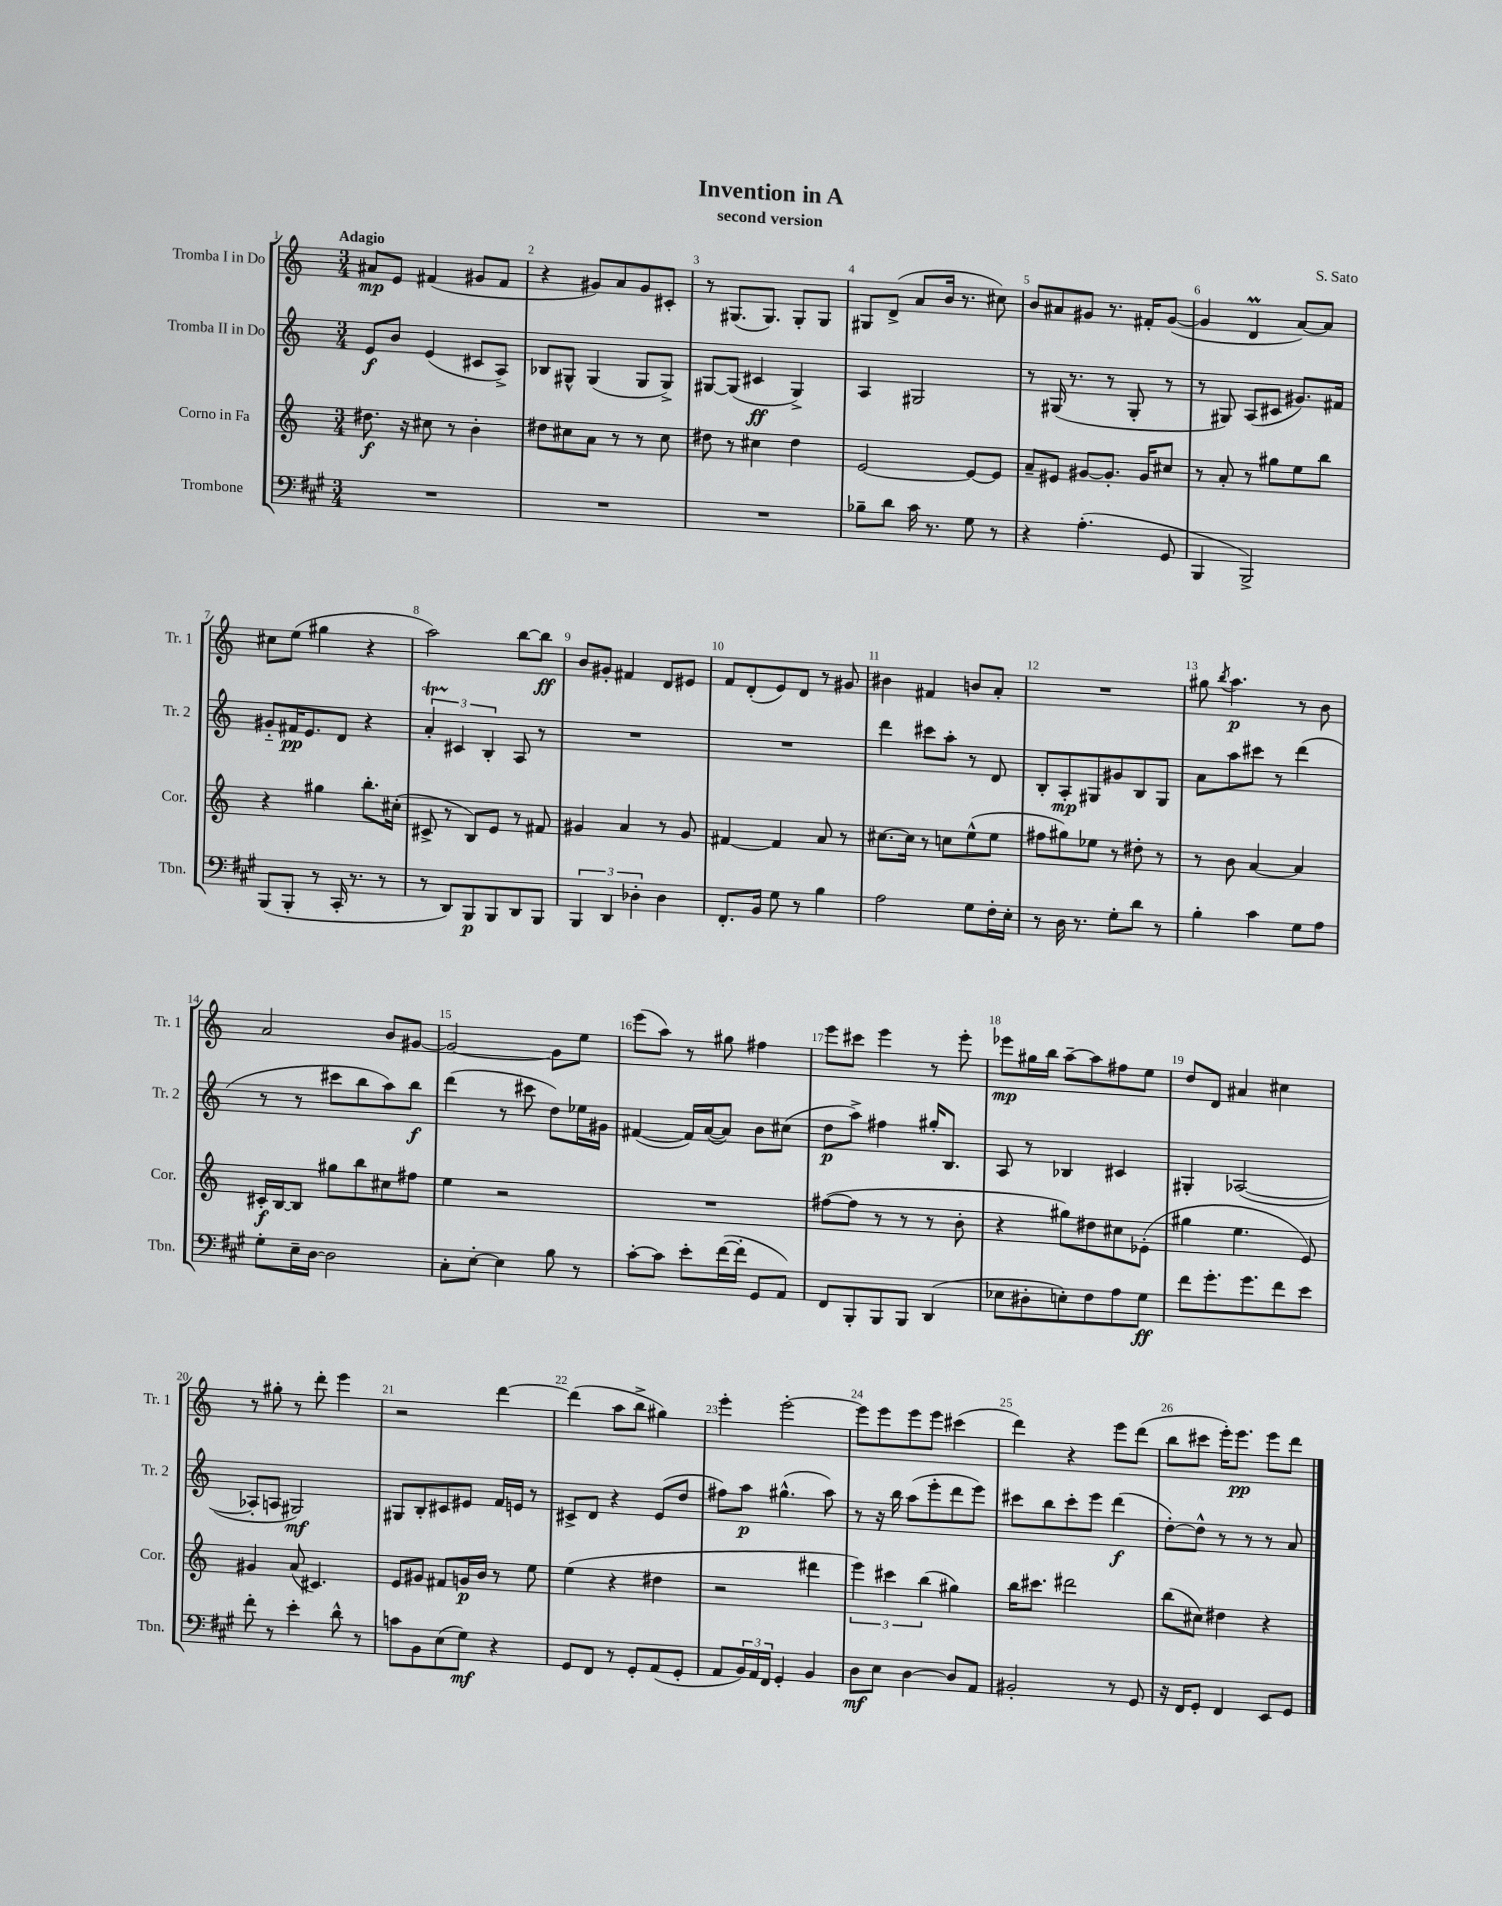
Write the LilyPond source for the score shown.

\header { title = "Invention in A" composer = "S. Sato" subtitle = "second version" }
<<
\new StaffGroup <<
\new Staff = "s0" \with { instrumentName = "Tromba I in Do" shortInstrumentName = "Tr. 1" } {
    \clef treble \key c \major \numericTimeSignature \time 3/4 \tempo "Adagio"
    ais'8\mp e'8 fis'4( gis'8 fis'8 |
    r4 gis'8) a'8 gis'8 cis'8-. |
    r8 gis8.( gis8.) gis8-. gis8 |
    gis8 d'8->( a'8 b'16 r8. cis''8) |
    b'8 ais'8 gis'8 r8. fis'16-. gis'8~( |
    gis'4 d'4\prall a'8~) a'8 |
    cis''8 e''8( gis''4 r4 |
    a''2) b''8~ b''8\ff |
    b'8 gis'8-. fis'4 d'8 eis'8 |
    f'8 d'8-.( e'8) d'8 r8 gis'8 |
    bis'4 fis'4 b'8 a'8-. |
    R2. |
    gis''8 \acciaccatura { b''8 } a''4.\p r8 b'8 |
    a'2 b'8 gis'8~ |
    gis'2~ gis'8 e''8 |
    e'''8( a''8) r8 gis''8 fis''4 |
    e'''8 cis'''8 e'''4 r8 e'''8-. |
    ees'''8\mp gis''16 b''16 a''8~-- a''8 fis''8 e''8 |
    d''8 d'8 ais'4 cis''4 |
    r8 gis''8-. r8 d'''8-. e'''4 |
    r2 d'''4~ |
    d'''4( a''8 b''8-> gis''4) |
    e'''4-. e'''2~-. |
    e'''8 e'''8 e'''8 e'''8 cis'''4( |
    d'''4) r4 e'''8 d'''8( |
    b''8 cis'''8 e'''16-.) e'''8.\pp e'''8 d'''8 \bar "|." |
}
\new Staff = "s1" \with { instrumentName = "Tromba II in Do" shortInstrumentName = "Tr. 2" } {
    \clef treble \key c \major \numericTimeSignature \time 3/4
    e'8\f b'8 e'4( cis'8 a8->) |
    bes8 gis8-^ gis4( gis8 gis8->) |
    gis8~ gis8( cis'4\ff gis4->) |
    a4 gis2 |
    r8 gis16( r8. r8 gis8-. r8 |
    r8 gis8) a8( cis'8 gis'8.) fis'16 |
    gis'8-_ fis'16\pp e'8. d'8 r4 |
    \tuplet 3/2 { a'4-.\startTrillSpan cis'4\stopTrillSpan b4-. } a8 r8 |
    R2. |
    R2. |
    d'''4 cis'''8 a''8-. r8 d'8 |
    b8-. a8-.\mp gis8 gis'8 b8 gis8 |
    a'8 a''8 cis'''8 r8 d'''4( |
    r8 r8 cis'''8 b''8 a''8) b''8\f |
    d'''4( r8 cis'''8 d''8) ees''16 gis'16 |
    fis'4~( fis'16) a'16~( a'8) b'8 cis''8( |
    d''8\p a''8->) fis''4 gis''16-. b8. |
    a8 r8 bes4 cis'4 |
    gis4-. aes2~( |
    aes8-. a8 gis2\mf) |
    gis8 b8-. cis'8 eis'8 f'16 e'16 r8 |
    cis'8-> d'8 r4 e'8( d''8 |
    fis''8) a''8\p gis''4.-^( a''8) |
    r8 r16 b''16 a''8( e'''8-. d'''8 e'''8) |
    cis'''8 b''8 cis'''8-. e'''8 d'''4\f( |
    d''8~-.) d''8-^ r8 r8 r8 a'8 \bar "|." |
}
\new Staff = "s2" \with { instrumentName = "Corno in Fa" shortInstrumentName = "Cor." } {
    \clef treble \key c \major \numericTimeSignature \time 3/4
    dis''8.\f r16 cis''8 r8 b'4-. |
    dis''8 cis''8 a'8 r8 r8 cis''8 |
    dis''8 r8 cis''4 dis''4 |
    e'2~ e'8~ e'8 |
    a'8-- eis'8 gis'8~ gis'8.-. gis'16 cis''8 |
    r8 a'8-. r8 gis''8 e''8 b''8 |
    r4 gis''4 b''8.-. cis''16-.( |
    cis'8-> r8 b8) e'8 r8 fis'8 |
    gis'4 a'4 r8 gis'8 |
    fis'4~ fis'4 a'8 r8 |
    cis''8.~ cis''16 r8 c''8 e''8-^( e''8 |
    fis''8 gis''8) ees''8 r8 dis''8-. r8 |
    r8 b'8 a'4~ a'4 |
    cis'16-.\f b16~ b8 gis''8 b''8 cis''8 fis''8 |
    e''4 r2 |
    R2. |
    fis''8~( fis''8 r8 r8 r8 b'8-. |
    r4 gis''8) dis''8 cis''8 ees'8-.( |
    gis''4 e''4. e'8) |
    gis'4 a'8( cis'4.) |
    e'8 gis'8 fis'8 g'16\p b'16 r8 e''8 |
    e''4( r4 dis''4 |
    r2 dis'''4 |
    \tuplet 3/2 { e'''4) cis'''4 b''4( } gis''4) |
    b''16 cis'''8. dis'''2 |
    b''8( cis''8) dis''4 r4 \bar "|." |
}
\new Staff = "s3" \with { instrumentName = "Trombone" shortInstrumentName = "Tbn." } {
    \clef bass \key a \major \numericTimeSignature \time 3/4
    R2. |
    R2. |
    R2. |
    bes8-- d'8 cis'16 r8. gis8 r8 |
    r4 a4.-.( gis,8 |
    b,,4 b,,2->) |
    b,,8( b,,8-. r8 cis,16-. r8. r8 |
    r8 d,8) b,,8\p b,,8 d,8 b,,8 |
    \tuplet 3/2 { b,,4 d,4 des4-. } des4 |
    fis,8.-. b,16 gis8 r8 b4 |
    a2 gis8 fis16-. e16-. |
    r8 d16 r8. gis8-. d'8 r8 |
    b4-. cis'4 gis8 a8 |
    gis8-. e16-- d16~ d2 |
    cis8-. e8~-. e4 b8 r8 |
    cis'8~-. cis'8 e'8-. fis'16~( fis'16-. gis,8 a,8) |
    fis,8 b,,8-. b,,8 b,,8 d,4( |
    ees8 dis8-. e8-.) fis8 a8 gis8\ff |
    fis'8 gis'8.-. gis'8. fis'8 e'8 |
    fis'8-. r8 e'4-. d'8-^ r8 |
    c'8 b,8 e8( gis8\mf) r4 |
    gis,8 fis,8 r8 gis,8-. a,8( gis,8-. |
    a,8 \tuplet 3/2 { b,16) a,16 fis,16 } gis,4-. b,4 |
    d8\mf e8 d4~ d8 a,8 |
    bis,2-. r8 gis,8 |
    r16 fis,16 gis,8-. fis,4 e,8 gis,8 \bar "|." |
}
>>
>>
\layout { \context { \Score \override BarNumber.break-visibility = ##(#f #t #t) barNumberVisibility = #all-bar-numbers-visible } }
